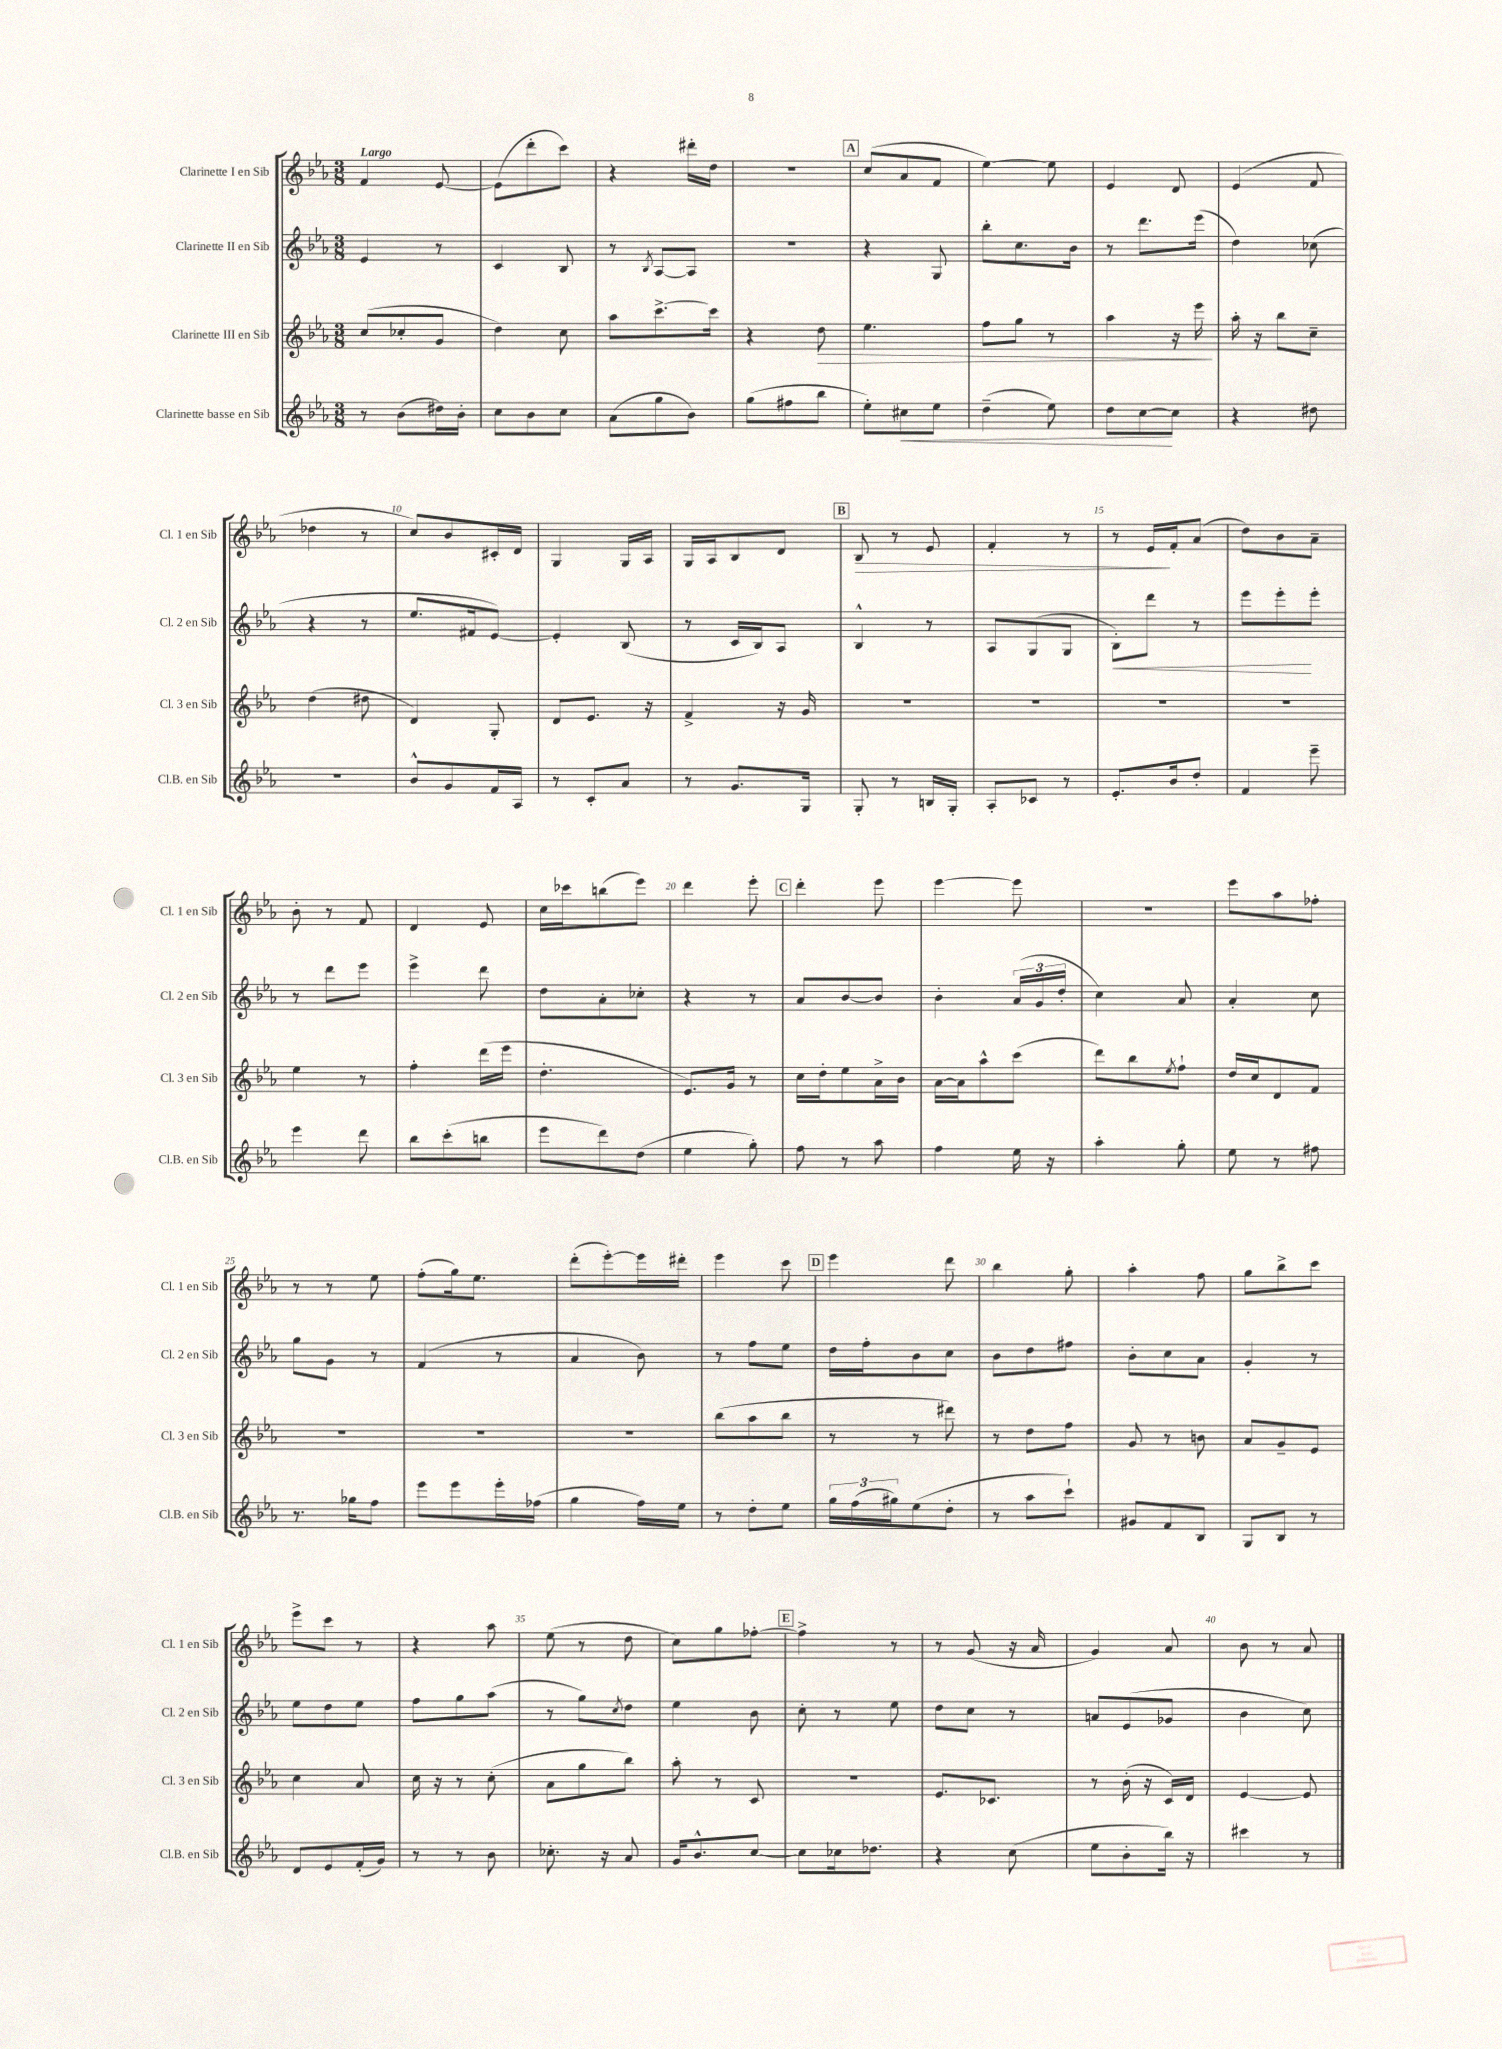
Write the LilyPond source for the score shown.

<<
\new StaffGroup <<
\new Staff = "s0" \with { instrumentName = "Clarinette I en Sib" shortInstrumentName = "Cl. 1 en Sib" } {
    \clef treble \key ees \major \numericTimeSignature \time 3/8 \tempo "Largo"
    f'4 ees'8~ |
    ees'8( d'''8-. c'''8) |
    r4 dis'''16-. d''16 |
    R4. |
    \mark \markup { \box "A" } c''8( aes'8 f'8 |
    ees''4~) ees''8 |
    ees'4 d'8 |
    ees'4( f'8 |
    des''4 r8 |
    c''8) bes'8 cis'16-. d'16 |
    g4 g16 aes16 |
    g16 aes16 bes8 d'8 |
    \mark \markup { \box "B" } bes8\> r8 ees'8 |
    f'4-. r8 |
    r8 ees'16\! f'16-. aes'8( |
    d''8) bes'8 aes'8-- |
    bes'8-. r8 f'8 |
    d'4 ees'8 |
    c''16 ces'''16 b''8( ees'''8) |
    d'''4 ees'''8-. |
    \mark \markup { \box "C" } d'''4-. ees'''8 |
    ees'''4~ ees'''8 |
    R4. |
    ees'''8 aes''8 fes''8-. |
    r8 r8 ees''8 |
    f''8-.( g''16) ees''8. |
    d'''8-.( ees'''8~-.) ees'''16 dis'''16-. |
    ees'''4 c'''8 |
    \mark \markup { \box "D" } ees'''4 d'''8 |
    bes''4 g''8-. |
    aes''4-. f''8 |
    g''8 bes''8-> c'''8 |
    ees'''8-> c'''8 r8 |
    r4 aes''8 |
    ees''8( r8 d''8 |
    c''8) g''8 fes''8~-. |
    \mark \markup { \box "E" } fes''4-> r8 |
    r8 g'8( r16 aes'16 |
    g'4) aes'8 |
    bes'8 r8 aes'8 \bar "|." |
}
\new Staff = "s1" \with { instrumentName = "Clarinette II en Sib" shortInstrumentName = "Cl. 2 en Sib" } {
    \clef treble \key ees \major \numericTimeSignature \time 3/8
    ees'4 r8 |
    c'4 bes8 |
    r8 \acciaccatura { bes8 } aes8~ aes8 |
    R4. |
    \mark \markup { \box "A" } r4 g8 |
    bes''8-. c''8. bes'16 |
    r8 d'''8. ees'''16( |
    d''4) ces''8( |
    r4 r8 |
    ees''8. fis'16 ees'8~) |
    ees'4-. bes8( |
    r8 c'16 bes16) aes8 |
    \mark \markup { \box "B" } bes4-^ r8 |
    aes8 g8( g8 |
    bes8-.\<) d'''8 r8 |
    ees'''8 ees'''8-.\! ees'''8-. |
    r8 d'''8 ees'''8 |
    ees'''4-> d'''8 |
    d''8 aes'8-. ces''8-. |
    r4 r8 |
    \mark \markup { \box "C" } aes'8 bes'8~ bes'8 |
    bes'4-. \tuplet 3/2 { aes'16( g'16 d''16-. } |
    c''4) aes'8 |
    aes'4-. c''8 |
    g''8 g'8 r8 |
    f'4( r8 |
    aes'4 bes'8) |
    r8 f''8 ees''8 |
    \mark \markup { \box "D" } d''16 f''16-. bes'8 c''8 |
    bes'8 d''8 fis''8 |
    bes'8-. c''8 aes'8 |
    g'4-. r8 |
    ees''8 d''8 ees''8 |
    f''8 g''8 aes''8( |
    r8 g''8) \acciaccatura { c''8 } d''8 |
    ees''4 bes'8 |
    \mark \markup { \box "E" } c''8-. r8 ees''8 |
    d''8 c''8 r8 |
    a'8 ees'8( ges'8 |
    bes'4 c''8) \bar "|." |
}
\new Staff = "s2" \with { instrumentName = "Clarinette III en Sib" shortInstrumentName = "Cl. 3 en Sib" } {
    \clef treble \key ees \major \numericTimeSignature \time 3/8
    c''8( ces''8-. g'8 |
    d''4) c''8 |
    aes''8 c'''8.~-> c'''16 |
    r4 d''8\> |
    \mark \markup { \box "A" } ees''4. |
    f''8 g''8 r8 |
    aes''4 r16 ees'''16\! |
    aes''16-. r16 bes''8 c''8-- |
    d''4( dis''8 |
    d'4) g8-. |
    d'8 ees'8. r16 |
    f'4-> r16 g'16 |
    \mark \markup { \box "B" } R4. |
    R4. |
    R4. |
    R4. |
    ees''4 r8 |
    f''4-. d'''16( ees'''16 |
    d''4.-. |
    ees'8.) g'16 r8 |
    \mark \markup { \box "C" } c''16 d''16-. ees''8 aes'16-> bes'16 |
    aes'16~ aes'16 aes''8-^ c'''8( |
    d'''8) bes''8 \acciaccatura { ees''8 } f''8-! |
    d''16 c''16 d'8 f'8 |
    R4. |
    R4. |
    R4. |
    bes''8( aes''8 bes''8 |
    \mark \markup { \box "D" } r8 r8 dis'''8) |
    r8 d''8 f''8 |
    g'8 r8 b'8 |
    aes'8 g'8-- ees'8 |
    c''4 aes'8 |
    c''16 r16 r8 c''8-.( |
    aes'8 g''8 bes''8) |
    aes''8-. r8 c'8 |
    \mark \markup { \box "E" } r4. |
    ees'8. ces'8. |
    r8 bes'16-.( r16 c'16) d'16 |
    ees'4~ ees'8 \bar "|." |
}
\new Staff = "s3" \with { instrumentName = "Clarinette basse en Sib" shortInstrumentName = "Cl.B. en Sib" } {
    \clef treble \key ees \major \numericTimeSignature \time 3/8
    r8 bes'8( dis''16) bes'16-. |
    c''8 bes'8 c''8 |
    aes'8( g''8 bes'8) |
    g''8( fis''8 bes''8 |
    \mark \markup { \box "A" } ees''8-.) cis''8\< ees''8 |
    d''4--( ees''8) |
    d''8 c''8~\! c''8 |
    r4 dis''8 |
    R4. |
    bes'8-^ g'8 f'16 aes16 |
    r8 c'8-. aes'8 |
    r8 g'8. g16 |
    \mark \markup { \box "B" } g8-. r8 b16 g16-. |
    aes8-. ces'8 r8 |
    ees'8.-. bes'16 d''8-. |
    f'4 ees'''8-- |
    ees'''4 d'''8 |
    bes''8 c'''8-.( b''8 |
    ees'''8 d'''8) d''8( |
    ees''4 g''8-.) |
    \mark \markup { \box "C" } f''8 r8 aes''8 |
    f''4 ees''16 r16 |
    aes''4-. g''8-. |
    ees''8 r8 fis''8 |
    r8. ges''16 f''8 |
    ees'''8 ees'''8 ees'''16-. fes''16( |
    g''4 f''16) ees''16 |
    r8 d''8-. ees''8 |
    \mark \markup { \box "D" } \tuplet 3/2 { g''16 f''16( gis''16) } ees''8( d''8-. |
    r8 aes''8 c'''8-!) |
    gis'8 f'8 bes8 |
    g8 bes8 r8 |
    d'8 ees'8 f'16-.( g'16) |
    r8 r8 bes'8 |
    ces''8.-. r16 aes'8 |
    g'16 bes'8.-^ c''8~ |
    \mark \markup { \box "E" } c''8 ces''16 des''8. |
    r4 c''8( |
    ees''8 bes'8-. bes''16) r16 |
    cis'''4 r8 \bar "|." |
}
>>
>>
\layout { \context { \Score \override BarNumber.break-visibility = ##(#f #t #t) barNumberVisibility = #(every-nth-bar-number-visible 5) } }
